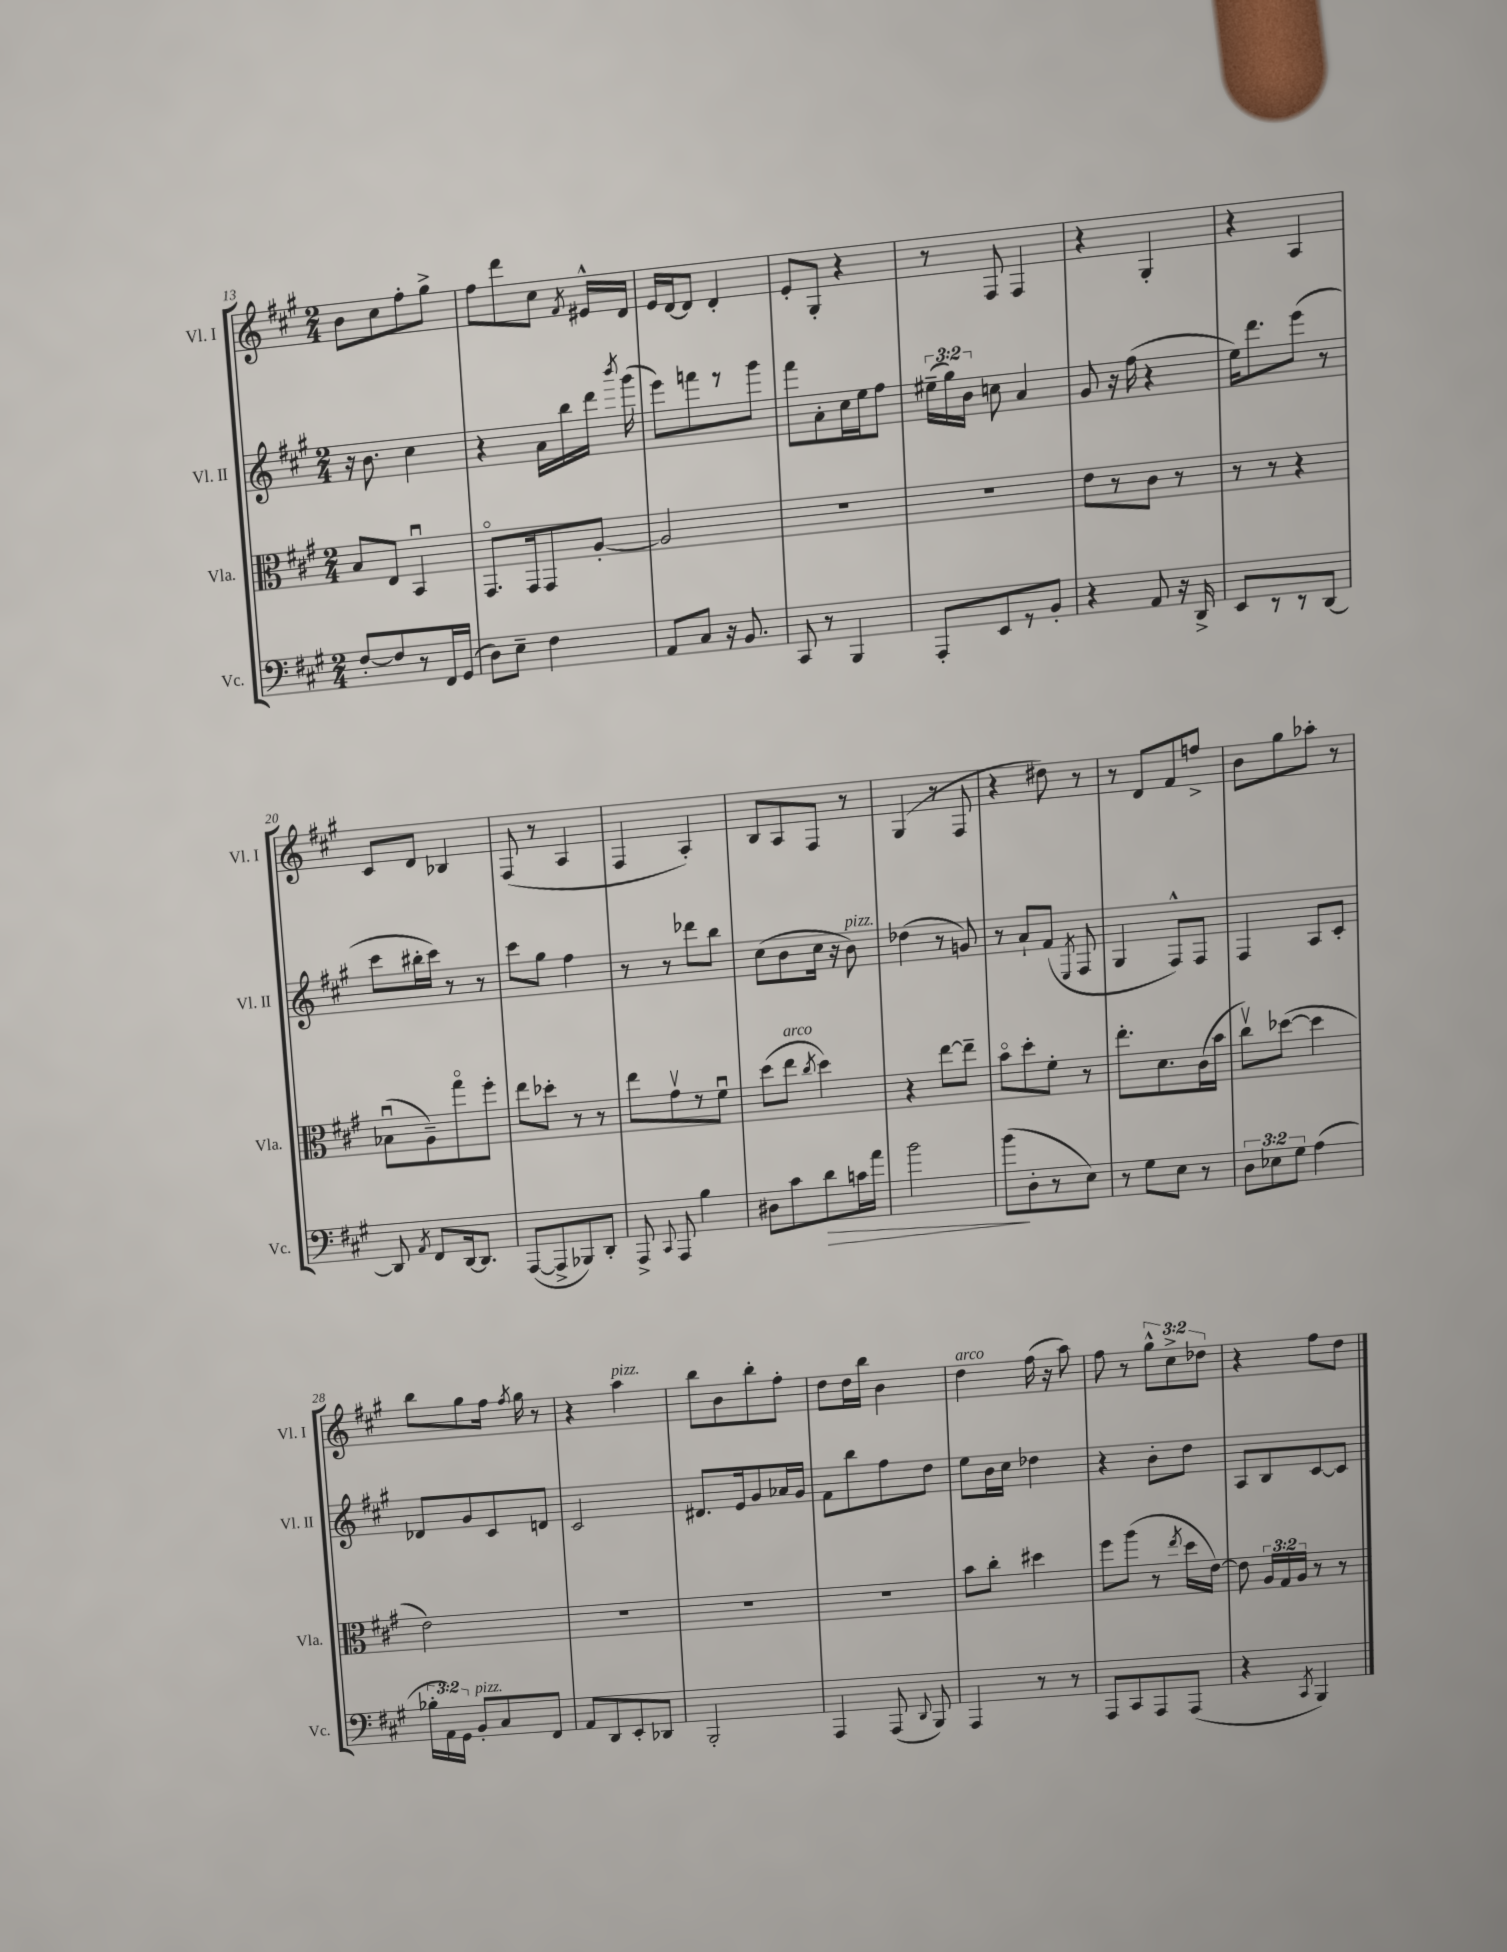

**kern	**kern	**kern	**kern
*staff4	*staff3	*staff2	*staff1
*clefF4	*clefC3	*clefG2	*clefG2
*k[f#c#g#]	*k[f#c#g#]	*k[f#c#g#]	*k[f#c#g#]
*M2/4	*M2/4	*M2/4	*M2/4
[8F#'	8B	16r	8b
.	.	8.b	.
8F#]	8E	.	8cc#
8r	4BBu	4cc#	8ff#'
16FF#	.	.	8gg#^
(16GG#	.	.	.
=	=	=	=
8D)	8.GG#o	4r	8ff#
8E~	.	.	8ddd
.	16GG#	.	.
4F#	8GG#	16a	8cc#
.	.	16bb	.
.	.	.	8qf#
.	[8A'	16ddd	16e#^^
.	.	8qbbb	.
.	.	(16ggg#	16d
=	=	=	=
8AA	2A]	8eee)	16e
.	.	.	[16d
8C#	.	8fff	8d]
16r	.	8r	4d'
8.BB	.	.	.
.	.	8ggg#	.
=	=	=	=
8CC#	2r	8fff#	8e'
8r	.	8a'	8G#'
4BBB	.	16cc#	4r
.	.	16ee	.
.	.	8ff#	.
=	=	=	=
8AAA'	2r	(24ee#~	8r
.	.	24gg#)	.
.	.	24b	.
8EE	.	8cc	8F#
8r	.	4a	4F#
8BB'	.	.	.
=	=	=	=
4r	8e	8g#	4r
.	8r	16r	.
.	.	(16ff#	.
8AA	8c#	4r	4G#'
16r	8r	.	.
16DD^	.	.	.
=	=	=	=
8EE	8r	16ee)	4r
.	.	8.ddd	.
8r	8r	.	.
8r	4r	(8eee	4A
[8DD	.	8r	.
=	=	=	=
8DD]	(8B-u	8ccc#	8c#
8qAA	.	.	.
8FF#	8A~)	16bb#'	8d
.	.	16ccc#)	.
[16DD	8gg#o	8r	4B-
8.DD]	.	.	.
.	8ff#'	8r	.
=	=	=	=
([8AAA	8ee	8ccc#	(8F#
8AAA^]	8dd-'	8gg#	8r
8BBB-)	8r	4ff#	4A
8DD'	8r	.	.
=	=	=	=
8AAA^	8ee	8r	4F#
8qqCC#	.	.	.
8AAA	8g#v	8r	.
4B	8r	8ddd-	4A')
.	8f#u	8bb	.
=	=	=	=
8D#	(8dd	(8cc#	8B
8c#	8ee	8b	8A
.	8qcc#	.	.
8d	4dd)	16cc#	8F#
.	.	16r	.
16c	.	8b)	8r
16a	.	.	.
=	=	=	=
2b	4r	(4dd-	(4G#
.	[8ee	8r	8r
.	8ee~]	8g)	8F#
=	=	=	=
(8b	8bo	8r	4r
8D'	8dd'	8a`	.
8r	8f#'	(8f#	8dd#)
.	.	8qE	.
8E)	8r	8F#	8r
=	=	=	=
8r	8.ee'	4G#	8r
8G#	.	.	8d
.	8.d	.	.
8E	.	8F#^^)	8f#
8r	(16c#	8F#	8ff^
.	16b	.	.
=	=	=	=
12D	8cc#v)	4F#	8b
12E-	.	.	.
.	([8dd-	.	8gg#
12G#	.	.	.
(4A	4dd-]	8A	8aa-'
.	.	8c#'	8r
=	=	=	=
24B-'	2e)	8d-	8bb
24AA)	.	.	.
24GG#	.	.	.
8BB'	.	8g#	8gg#
8C#	.	8c#	16ff#
.	.	.	8qff#
.	.	.	16gg#
8FF#	.	8d	8r
=	=	=	=
8AA	2r	2c#	4r
8DD	.	.	.
8EE'	.	.	4aa
8DD-	.	.	.
=	=	=	=
2BBB'	2r	8.d#	8bb
.	.	.	8b
.	.	16e	.
.	.	8g#	8bb'
.	.	16a-	8ff#'
.	.	16g#	.
=	=	=	=
4AAA	2r	8f#	8dd
.	.	8bb	16dd
.	.	.	16bb
(8AAA	.	8ff#	4b
8qqDD	.	.	.
8BBB)	.	8dd	.
=	=	=	=
4AAA	8b	8ee	4dd
.	8cc#'	16b	.
.	.	16cc#	.
8r	4dd#	4dd-	(16ff#
.	.	.	16r
8r	.	.	8aa)
=	=	=	=
8AAA	8ff#	4r	8ff#
8CC#	(8aa	.	8r
8AAA	8r	8b'	12gg#^^
.	.	.	12cc#^
.	8qee	.	.
(8AAA	16dd	8dd	.
.	.	.	12dd-
.	[16e)	.	.
=	=	=	=
4r	8e]	8A	4r
.	24A	8B	.
.	24G#	.	.
.	24A	.	.
8qCC#	.	.	.
4BBB)	8r	[8c#	8ff#
.	8r	8c#]	8dd
==	==	==	==
*-	*-	*-	*-
